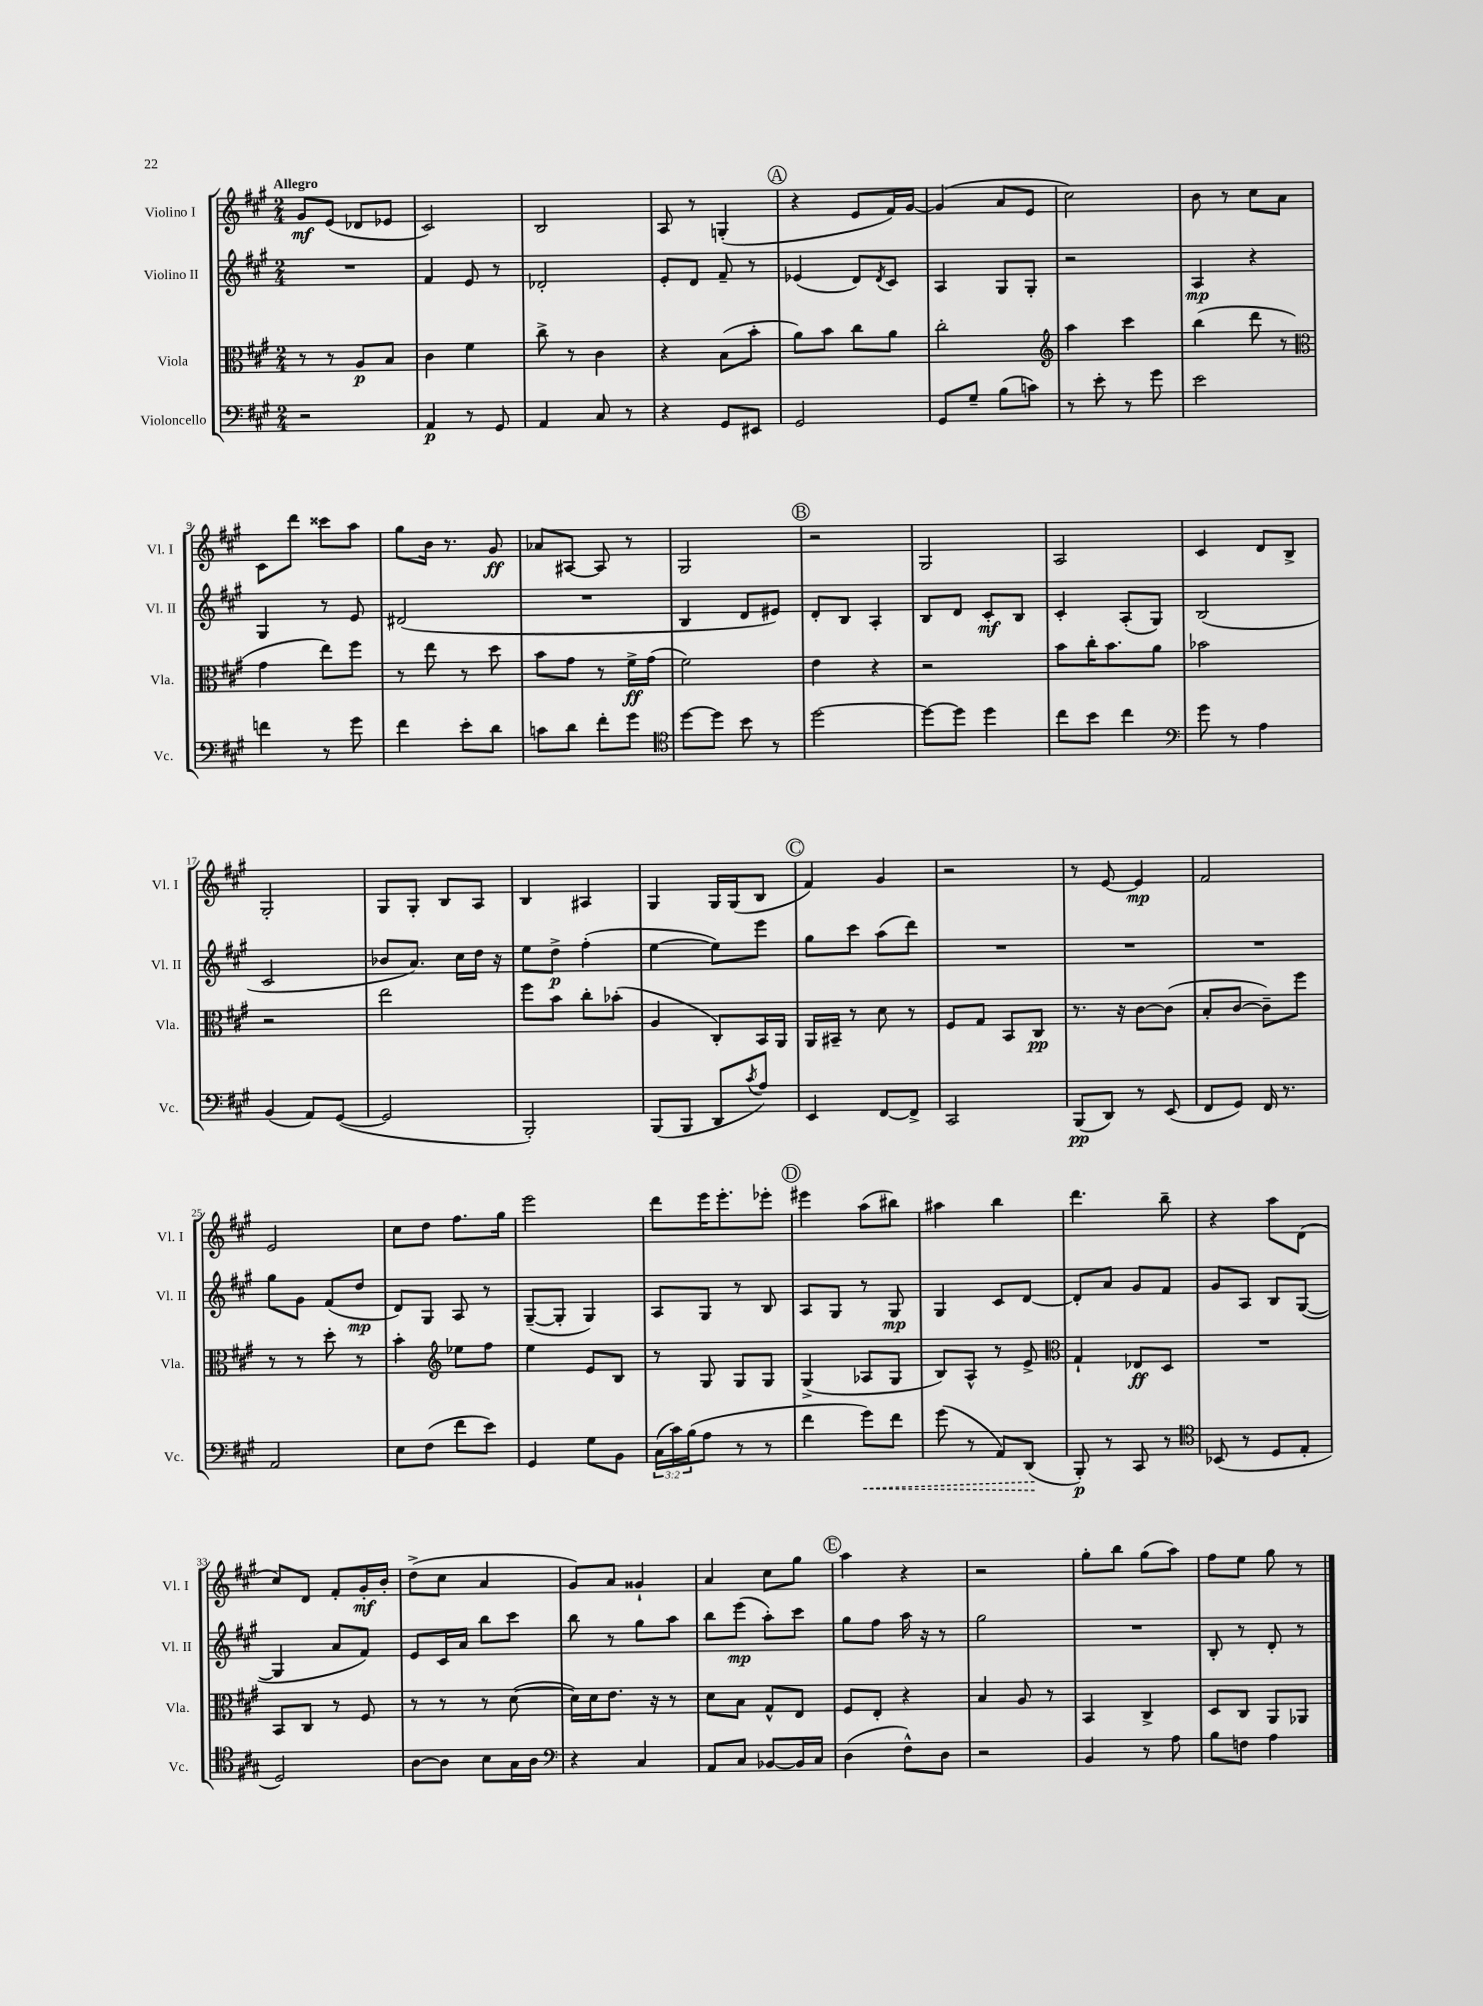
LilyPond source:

<<
\new StaffGroup <<
\new Staff = "s0" \with { instrumentName = "Violino I" shortInstrumentName = "Vl. I" } {
    \clef treble \key a \major \numericTimeSignature \time 2/4 \tempo "Allegro"
    gis'8\mf e'8( des'8 ees'8 |
    cis'2) |
    b2 |
    a8 r8 g4-.( |
    \mark \markup { \circle "A" } r4 e'8 fis'16) gis'16~ |
    gis'4( a'8 e'8 |
    cis''2) |
    b'8 r8 cis''8 a'8 |
    cis'8 d'''8 cisis'''8 a''8 |
    gis''8 b'16 r8. gis'8\ff |
    aes'8 ais8~ ais8 r8 |
    gis2 |
    \mark \markup { \circle "B" } r2 |
    gis2 |
    a2 |
    cis'4 d'8 b8-> |
    gis2-. |
    gis8 gis8-. b8 a8 |
    b4 ais4 |
    gis4 gis16 gis16( b8 |
    \mark \markup { \circle "C" } fis'4) gis'4 |
    r2 |
    r8 e'8~ e'4\mp |
    fis'2 |
    e'2 |
    cis''8 d''8 fis''8. gis''16 |
    e'''2 |
    d'''8 e'''16 e'''8.-. ees'''8-. |
    \mark \markup { \circle "D" } eis'''4 a''8( bis''8) |
    ais''4 b''4 |
    d'''4. b''8-- |
    r4 a''8 d'8( |
    cis''8) d'8 fis'8-. gis'16-.\mf b'16-. |
    d''8->( cis''8 a'4 |
    gis'8) a'8 gisis'4-! |
    a'4 cis''8 gis''8 |
    \mark \markup { \circle "E" } a''4 r4 |
    r2 |
    gis''8-. b''8 gis''8( a''8) |
    fis''8 e''8 gis''8 r8 \bar "|." |
}
\new Staff = "s1" \with { instrumentName = "Violino II" shortInstrumentName = "Vl. II" } {
    \clef treble \key a \major \numericTimeSignature \time 2/4
    R2 |
    fis'4 e'8 r8 |
    des'2-. |
    e'8-. d'8 fis'8-- r8 |
    \mark \markup { \circle "A" } ees'4( d'8) \acciaccatura { d'8 } cis'8 |
    a4 gis8 gis8-. |
    r2 |
    a4\mp r4 |
    gis4 r8 e'8 |
    dis'2( |
    R2 |
    b4 d'8 eis'8) |
    \mark \markup { \circle "B" } d'8-. b8 a4-. |
    b8 d'8 cis'8-.\mf b8 |
    cis'4-. a8-.( gis8) |
    b2( |
    cis'2 |
    bes'8 a'8.) cis''16 d''16 r16 |
    e''8 d''8->\p fis''4-.( |
    e''4~ e''8) e'''8 |
    \mark \markup { \circle "C" } gis''8 cis'''8 a''8( d'''8) |
    R2 |
    R2 |
    R2 |
    gis''8 gis'8 fis'8( d''8\mp |
    d'8) gis8 a8 r8 |
    gis8~--( gis8-. gis4) |
    a8 gis8 r8 b8 |
    \mark \markup { \circle "D" } a8 gis8 r8 gis8\mp |
    gis4 cis'8 d'8~ |
    d'8-. a'8 gis'8 fis'8 |
    gis'8 a8 b8 gis8~( |
    gis4 a'8 fis'8) |
    e'8 cis'16 a'16 b''8 cis'''8 |
    b''8 r8 gis''8 a''8 |
    b''8 e'''8\mp( a''8-.) cis'''8 |
    \mark \markup { \circle "E" } gis''8 fis''8 a''16 r16 r8 |
    gis''2 |
    R2 |
    b8-. r8 d'8-. r8 \bar "|." |
}
\new Staff = "s2" \with { instrumentName = "Viola" shortInstrumentName = "Vla." } {
    \clef alto \key a \major \numericTimeSignature \time 2/4
    r8 r8 a8\p b8 |
    cis'4 fis'4 |
    cis''8-> r8 cis'4 |
    r4 b8( b'8-. |
    \mark \markup { \circle "A" } a'8) b'8 cis''8 a'8 |
    cis''2-. |
    \clef treble a''4 cis'''4 |
    b''4( d'''8 r8 |
    \clef alto gis'4 e''8) fis''8 |
    r8 e''8 r8 d''8 |
    b'8 gis'8 r8 fis'16->\ff gis'16( |
    fis'2) |
    \mark \markup { \circle "B" } e'4 r4 |
    r2 |
    b'8 cis''16-. b'8. a'8 |
    bes'2 |
    r2 |
    e''2 |
    fis''8 b'8 cis''8-. bes'8-.( |
    a4 cis8-.) b,16 a,16 |
    \mark \markup { \circle "C" } a,16 bis,16-- r8 d'8 r8 |
    fis8 gis8 b,8 cis8\pp |
    r8. r16 cis'8~ cis'8( |
    b8-. cis'8~ cis'8--) fis''8 |
    r8 r8 d''8-. r8 |
    b'4-. \clef treble ees''8 fis''8 |
    e''4 e'8 b8 |
    r8 gis8 gis8 gis8 |
    \mark \markup { \circle "D" } gis4->( aes8 gis8 |
    b8) a8-^ r8 e'8-> |
    \clef alto gis4-! ees8\ff d8 |
    R2 |
    b,8 cis8 r8 fis8 |
    r8 r8 r8 d'8~( |
    d'16) d'16 e'8. r16 r8 |
    d'8 b8 gis8-^ e8 |
    \mark \markup { \circle "E" } fis8 e8-. r4 |
    b4 a8 r8 |
    b,4 cis4-> |
    d8 cis8 a,8 aes,8 \bar "|." |
}
\new Staff = "s3" \with { instrumentName = "Violoncello" shortInstrumentName = "Vc." } {
    \clef bass \key a \major \numericTimeSignature \time 2/4 \override Staff.TupletNumber.text = #tuplet-number::calc-fraction-text
    r2 |
    a,4\p r8 gis,8 |
    a,4 cis8 r8 |
    r4 gis,8 eis,8 |
    \mark \markup { \circle "A" } gis,2 |
    gis,8 gis8-- b8( c'8) |
    r8 e'8-. r8 gis'8 |
    e'2 |
    f'4 r8 gis'8 |
    fis'4 e'8-. d'8 |
    c'8 d'8 fis'8-. gis'8 |
    \clef tenor d''8~ d''8 b'8 r8 |
    \mark \markup { \circle "B" } d''2~ |
    d''8~ d''8 d''4 |
    cis''8 b'8 cis''4 |
    \clef bass gis'8 r8 a4 |
    b,4( a,8) gis,8~( |
    gis,2 |
    b,,2-.) |
    b,,8( b,,8 d,8 \acciaccatura { cis'8 } a8) |
    \mark \markup { \circle "C" } e,4 fis,8~ fis,8-> |
    cis,2 |
    b,,8\pp( d,8) r8 e,8( |
    fis,8 gis,8) fis,16 r8. |
    a,2 |
    e8 fis8( fis'8 e'8) |
    gis,4 gis8 b,8 |
    \tuplet 3/2 { cis16( cis'16) b16( } a8 r8 r8 |
    \mark \markup { \circle "D" } fis'4 \once \override Hairpin.style = #'dashed-line gis'8\<) fis'8 |
    gis'8( r8 a,8) d,8\!( |
    b,,8-.\p) r8 cis,8 r8 |
    \clef tenor bes,8( r8 d8 e8-. |
    d2) |
    a8~ a8 b8 gis16 a16 |
    \clef bass r4 cis4 |
    a,8 cis8 bes,8~ bes,16 cis16 |
    \mark \markup { \circle "E" } d4( fis8-^) d8 |
    r2 |
    b,4 r8 a8 |
    b8 f8 a4 \bar "|." |
}
>>
>>
